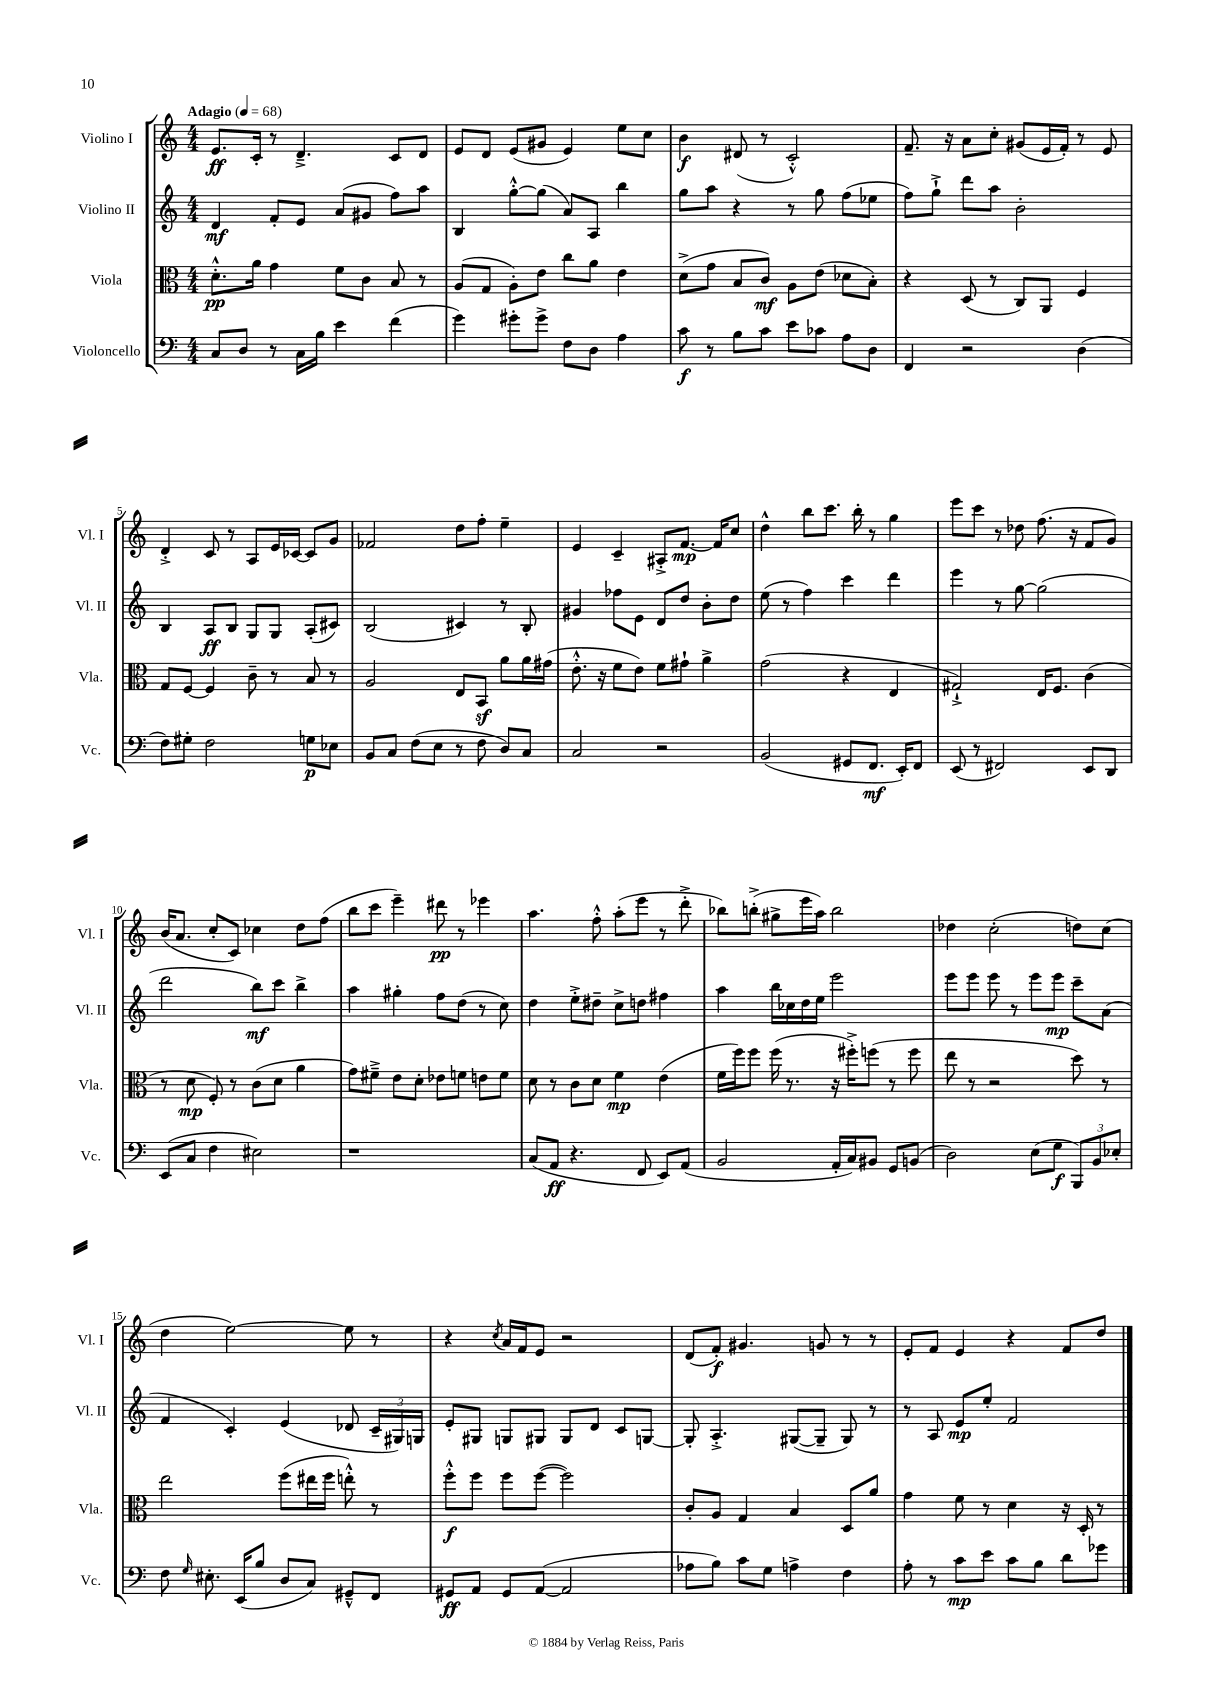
<<
\new StaffGroup <<
\new Staff = "s0" \with { instrumentName = "Violino I" shortInstrumentName = "Vl. I" } {
    \clef treble \key c \major \numericTimeSignature \time 4/4 \tempo "Adagio" 4 = 68
    \autoBeamOff e'8.[\ff c'16]-. r8 d'4.---> c'8[ d'8] |
    e'8[ d'8] e'8[( gis'8] e'4) e''8[ c''8] |
    b'4\f dis'8( r8 c'2-.-^) |
    f'8.-- r16 a'8[ c''8]-. gis'8[( e'16 f'16]-.) r8 e'8 |
    d'4-.-> c'8 r8 a8[ e'16 ces'16]~ ces'8[ g'8] |
    fes'2 d''8[ f''8]-. e''4-- |
    e'4 c'4-- ais8[-.-> f'8.]~\mp f'16[ c''8] |
    d''4-^ b''8[ c'''8.] b''16-. r8 g''4 |
    e'''8[ c'''8] r8 des''8 f''8.( r16 f'8[ g'8]) |
    b'16[( a'8.] c''8[-. c'8]) ces''4 d''8[ f''8]( |
    b''8[ c'''8] e'''4--) dis'''8\pp r8 ees'''4 |
    a''4. f''8-.-^ a''8[-.( e'''8] r8 d'''8-.-> |
    bes''8[) b''8]-.->( gis''8[-> e'''16 a''16]) b''2 |
    des''4 c''2-.( d''8[) c''8]( |
    d''4 e''2~) e''8 r8 |
    r4 \acciaccatura { c''8 } a'16[ f'16 e'8] r2 |
    d'8[( f'8]-.\f) gis'4. g'8 r8 r8 |
    e'8[-. f'8] e'4 r4 f'8[ d''8] \bar "|." |
}
\new Staff = "s1" \with { instrumentName = "Violino II" shortInstrumentName = "Vl. II" } {
    \clef treble \key c \major \numericTimeSignature \time 4/4
    \autoBeamOff d'4\mf f'8[-. e'8] a'8[( gis'8] f''8[) a''8] |
    b4 g''8[~-.-^ g''8]( a'8[) a8] b''4 |
    g''8[ a''8] r4 r8 g''8 f''8[( ees''8] |
    f''8[) g''8]-!-> d'''8[ a''8] b'2-. |
    b4 a8[\ff b8] g8[ g8] a8[-.( cis'8]) |
    b2( cis'4) r8 b8-. |
    gis'4 fes''8[ e'8] d'8[ d''8] b'8[-. d''8] |
    e''8( r8 f''4) c'''4 d'''4 |
    e'''4 r8 g''8~ g''2( |
    d'''2 b''8[\mf) c'''8] b''4-> |
    a''4 gis''4-. f''8[ d''8]( r8 c''8) |
    d''4 e''8[-.-> dis''8]-- c''8[-> d''8] fis''4 |
    a''4 b''16[ ces''16 d''16 e''16] e'''2 |
    e'''8[ e'''8] e'''8 r8 e'''8[ e'''8]\mp c'''8[-- a'8]( |
    f'4 c'4-.) e'4( des'8 \tuplet 3/2 { c'16[-- gis16) g16] } |
    e'8[-. gis8] g8[ gis8] gis8[ d'8] c'8[ g8]~ |
    g8-. a4.-.-> gis8[~( gis8]-- gis8) r8 |
    r8 a8 e'8[\mp e''8]-. f'2 \bar "|." |
}
\new Staff = "s2" \with { instrumentName = "Viola" shortInstrumentName = "Vla." } {
    \clef alto \key c \major \numericTimeSignature \time 4/4
    \autoBeamOff d'8.[-.-^\pp a'16] g'4 f'8[ c'8] b8 r8 |
    a8[( g8] a8[-.) e'8] c''8[ a'8] e'4 |
    d'8[->( g'8] b8[ c'8]\mf) a8[ e'8]( des'8[ b8]-.) |
    r4 d8( r8 c8[) a,8] f4 |
    g8[ f8]~ f4 c'8-- r8 b8 r8 |
    a2 e8[ b,8]\sf a'8[ a'16 gis'16]( |
    e'8.-.-^ r16 f'8[ e'8]) f'8[ gis'8]-! a'4-> |
    g'2( r4 e4 |
    gis2-!->) e16[ f8.] c'4( |
    r8 d'8\mp f8-.) r8 c'8[( d'8] a'4 |
    g'8[) fis'8]---> e'8[ d'8]-. ees'8[ f'8] e'8[ f'8] |
    d'8 r8 c'8[ d'8] f'4\mp e'4( |
    f'16[ f''16) f''8] f''16( r8. r16 fis''16[-.->) f''8]( r8 f''8 |
    e''8 r8 r2 d''8) r8 |
    e''2 f''8[( eis''16 f''16] e''8-.-^) r8 |
    f''8[-.-^\f f''8] f''8[ f''8]~( f''2) |
    c'8[-. a8] g4 b4 d8[ a'8] |
    g'4 f'8 r8 d'4 r16 d16-. r8 \bar "|." |
}
\new Staff = "s3" \with { instrumentName = "Violoncello" shortInstrumentName = "Vc." } {
    \clef bass \key c \major \numericTimeSignature \time 4/4
    \autoBeamOff c8[ d8] r8 c16[ b16] e'4 f'4( |
    g'4) gis'8[-. gis'8]-> f8[ d8] a4 |
    c'8\f r8 b8[ c'8] e'8[ ces'8] a8[ d8] |
    f,4 r2 d4( |
    f8[) gis8]-. f2 g8[\p ees8] |
    b,8[ c8] f8[( e8] r8 f8 d8[) c8] |
    c2 r2 |
    b,2( gis,8[ f,8.]\mf e,16[-.) f,8] |
    e,8( r8 fis,2) e,8[ d,8] |
    e,8[( c8] f4 eis2) |
    r1 |
    c8[( a,8]\ff r4. f,8 e,8[) a,8]( |
    b,2 a,16[-. c16) bis,8] g,8[ b,8]( |
    d2) e8[( g8]\f \tuplet 3/2 { b,,8[) b,8 ees8]-. } |
    f8 \grace { g16 } eis8.-. e,16[( b8] d8[ c8]) gis,8[---^ f,8] |
    gis,8[\ff a,8] gis,8[ a,8]~( a,2 |
    aes8[ b8]) c'8[ g8] a4-> f4 |
    a8-. r8 c'8[\mp e'8] c'8[ b8] d'8[ ges'8] \bar "|." |
}
>>
>>
